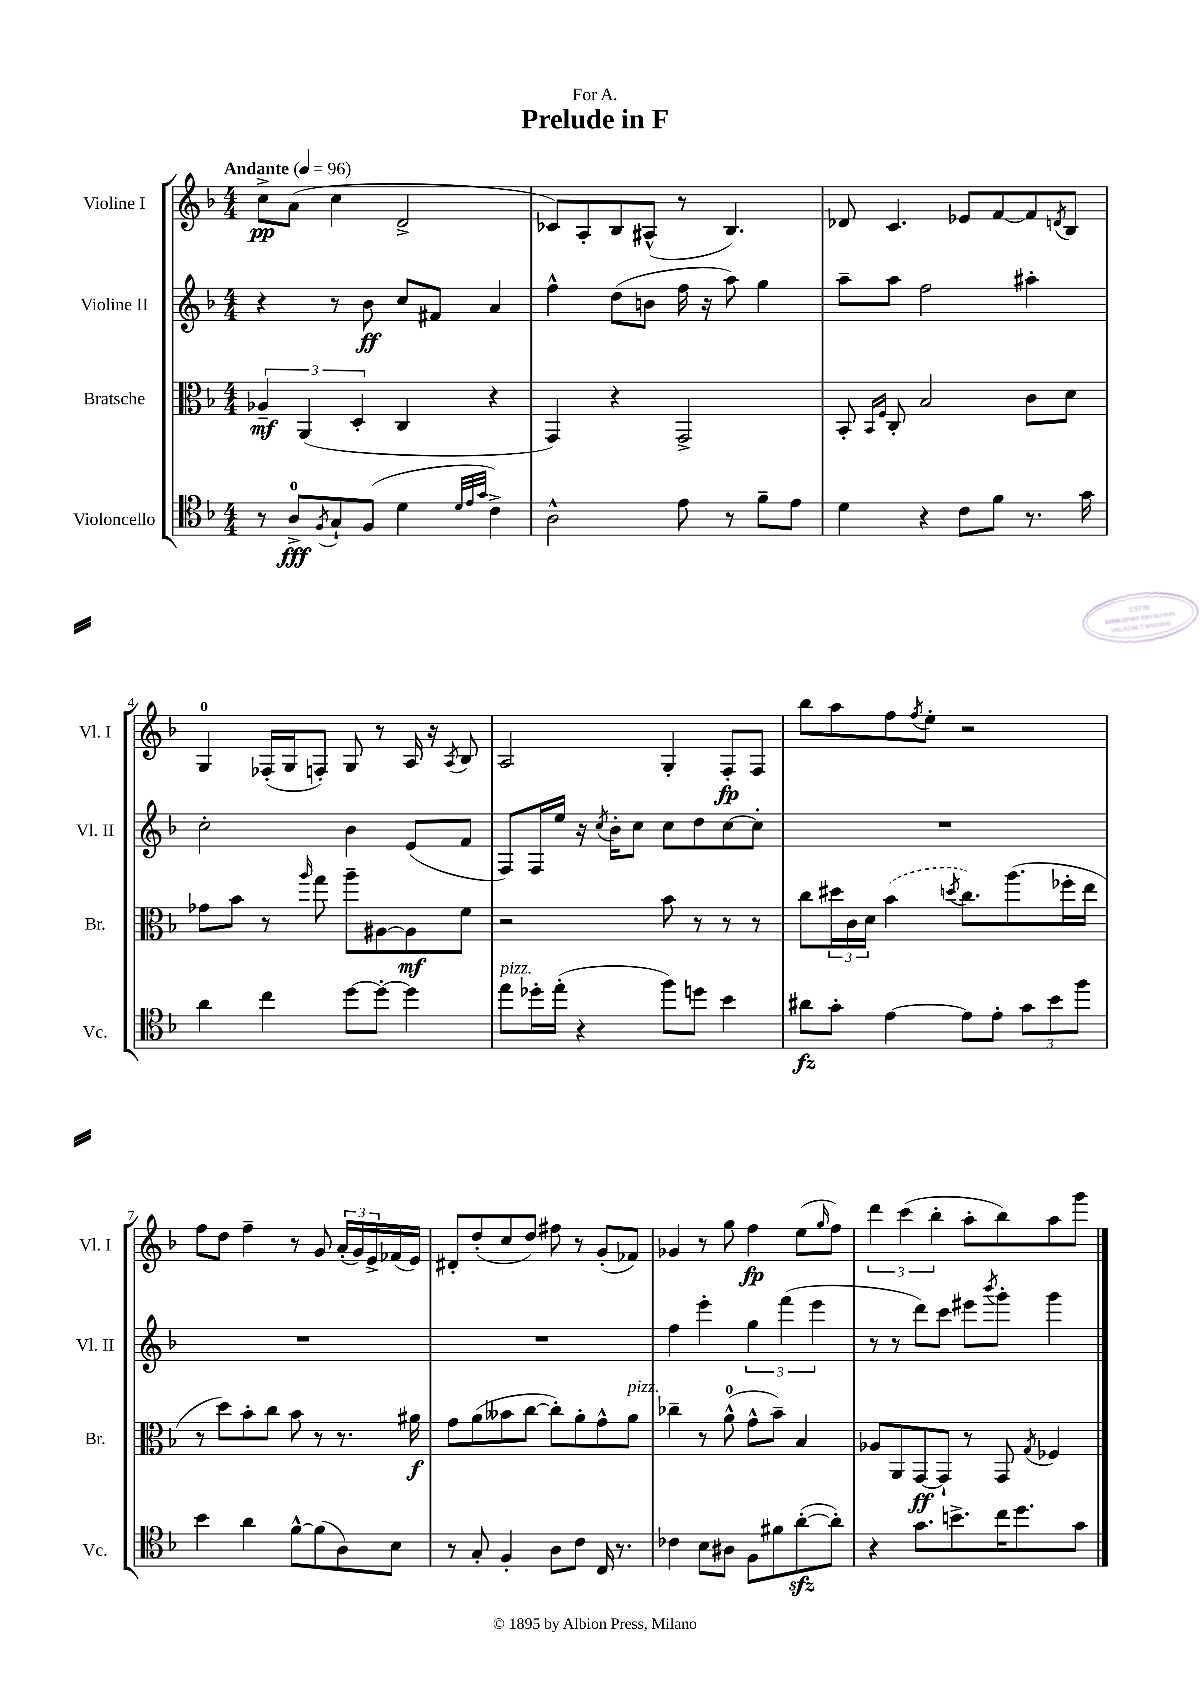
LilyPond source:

\header { title = "Prelude in F" dedication = "For A." }
<<
\new StaffGroup <<
\new Staff = "s0" \with { instrumentName = "Violine I" shortInstrumentName = "Vl. I" } {
    \clef treble \key f \major \numericTimeSignature \time 4/4 \tempo "Andante" 4 = 96
    c''8->\pp a'8( c''4 d'2-> |
    ces'8) a8-. bes8 ais8-^( r8 bes4.) |
    des'8 c'4. ees'8 f'8~ f'8 \acciaccatura { d'8 } bes8 |
    g4-0 fes16-.( g16 f8-.) g8 r8 a16 r16 \acciaccatura { a8 } bes8 |
    a2 g4-. f8-.\fp f8 |
    bes''8 a''8 f''8 \acciaccatura { f''8 } e''8-. r2 |
    f''8 d''8 f''4-- r8 g'8 \tuplet 3/2 { a'16-.( g'16) e'16-> } fes'16( e'16) |
    dis'8-. d''8-.( c''8 d''8) fis''8 r8 g'8-.( fes'8) |
    ges'4 r8 g''8 f''4\fp e''8( \grace { g''16 } f''8) |
    \tuplet 3/2 { d'''4 c'''4( bes''4-. } a''8-. bes''8) a''8 g'''8 \bar "|." |
}
\new Staff = "s1" \with { instrumentName = "Violine II" shortInstrumentName = "Vl. II" } {
    \clef treble \key f \major \numericTimeSignature \time 4/4
    r4 r8 bes'8\ff c''8 fis'8 a'4 |
    f''4-^ d''8( b'8 f''16 r16 a''8) g''4 |
    a''8-- a''8 f''2 ais''4-. |
    c''2-. bes'4 e'8( f'8 |
    f8) f16 e''16 r16 \acciaccatura { c''8 } bes'16-. c''8 c''8 d''8 c''8~ c''8-. |
    R1 |
    R1 |
    R1 |
    f''4 e'''4-. \tuplet 3/2 { g''4 f'''4( e'''4 } |
    r8 r8 d'''8) c'''8 eis'''8 \acciaccatura { bes'''8 } g'''8-. g'''4 \bar "|." |
}
\new Staff = "s2" \with { instrumentName = "Bratsche" shortInstrumentName = "Br." } {
    \clef alto \key f \major \numericTimeSignature \time 4/4
    \tuplet 3/2 { aes4--\mf a,4( d4-. } c4 r4 |
    g,4) r4 g,2-> |
    bes,8-. \grace { bes,16 f16 } c8-. bes2 c'8 d'8 |
    ges'8 bes'8 r8 \grace { a''16 } g''8 a''8-- ais8~ ais8\mf f'8 |
    r2 bes'8 r8 r8 r8 |
    c''8 \tuplet 3/2 { dis''16 c'16 d'16 } \once \slurDashed bes'4( \acciaccatura { d''8 } c''8.) a''8.( fes''16-. e''16 |
    r8 d''8) bes'8-. c''8 bes'8 r8 r8. ais'16\f |
    g'8 a'8( beses'8 c''8~ c''8-.) a'8-. g'8-^ a'8^\markup { \italic "pizz." } |
    ces''4-- r8 a'8-0-^( g'8-^ bes'8--) bes4 |
    aes8 a,8 g,8~\ff g,8-! r8 g,8 \acciaccatura { g8 } fes4 \bar "|." |
}
\new Staff = "s3" \with { instrumentName = "Violoncello" shortInstrumentName = "Vc." } {
    \clef tenor \key f \major \numericTimeSignature \time 4/4
    r8 a8-0->\fff \acciaccatura { f8 } g8-! f8( d'4 \grace { d'32 e'32 g'32 } c'4->) |
    a2-^ e'8 r8 f'8-- e'8 |
    d'4 r4 c'8 f'8 r8. g'16 |
    a'4 c''4 d''8~ d''8~-. d''4 |
    e''8^\markup { \italic "pizz." } des''16-. e''16-.( r4 f''8) d''8 bes'4 |
    ais'8\fz g'8-. e'4~ e'8 e'8-. \tuplet 3/2 { g'8 bes'8 f''8 } |
    bes'4 a'4 f'8~-^ f'8( a8) bes8 |
    r8 g8-. f4-. a8 c'8 c16 r8. |
    ces'4 bes8 ais8 f8 fis'8 a'8~-.\sfz( a'8-.) |
    r4 g'8. b'8.-> c''16 d''8. g'8 \bar "|." |
}
>>
>>
